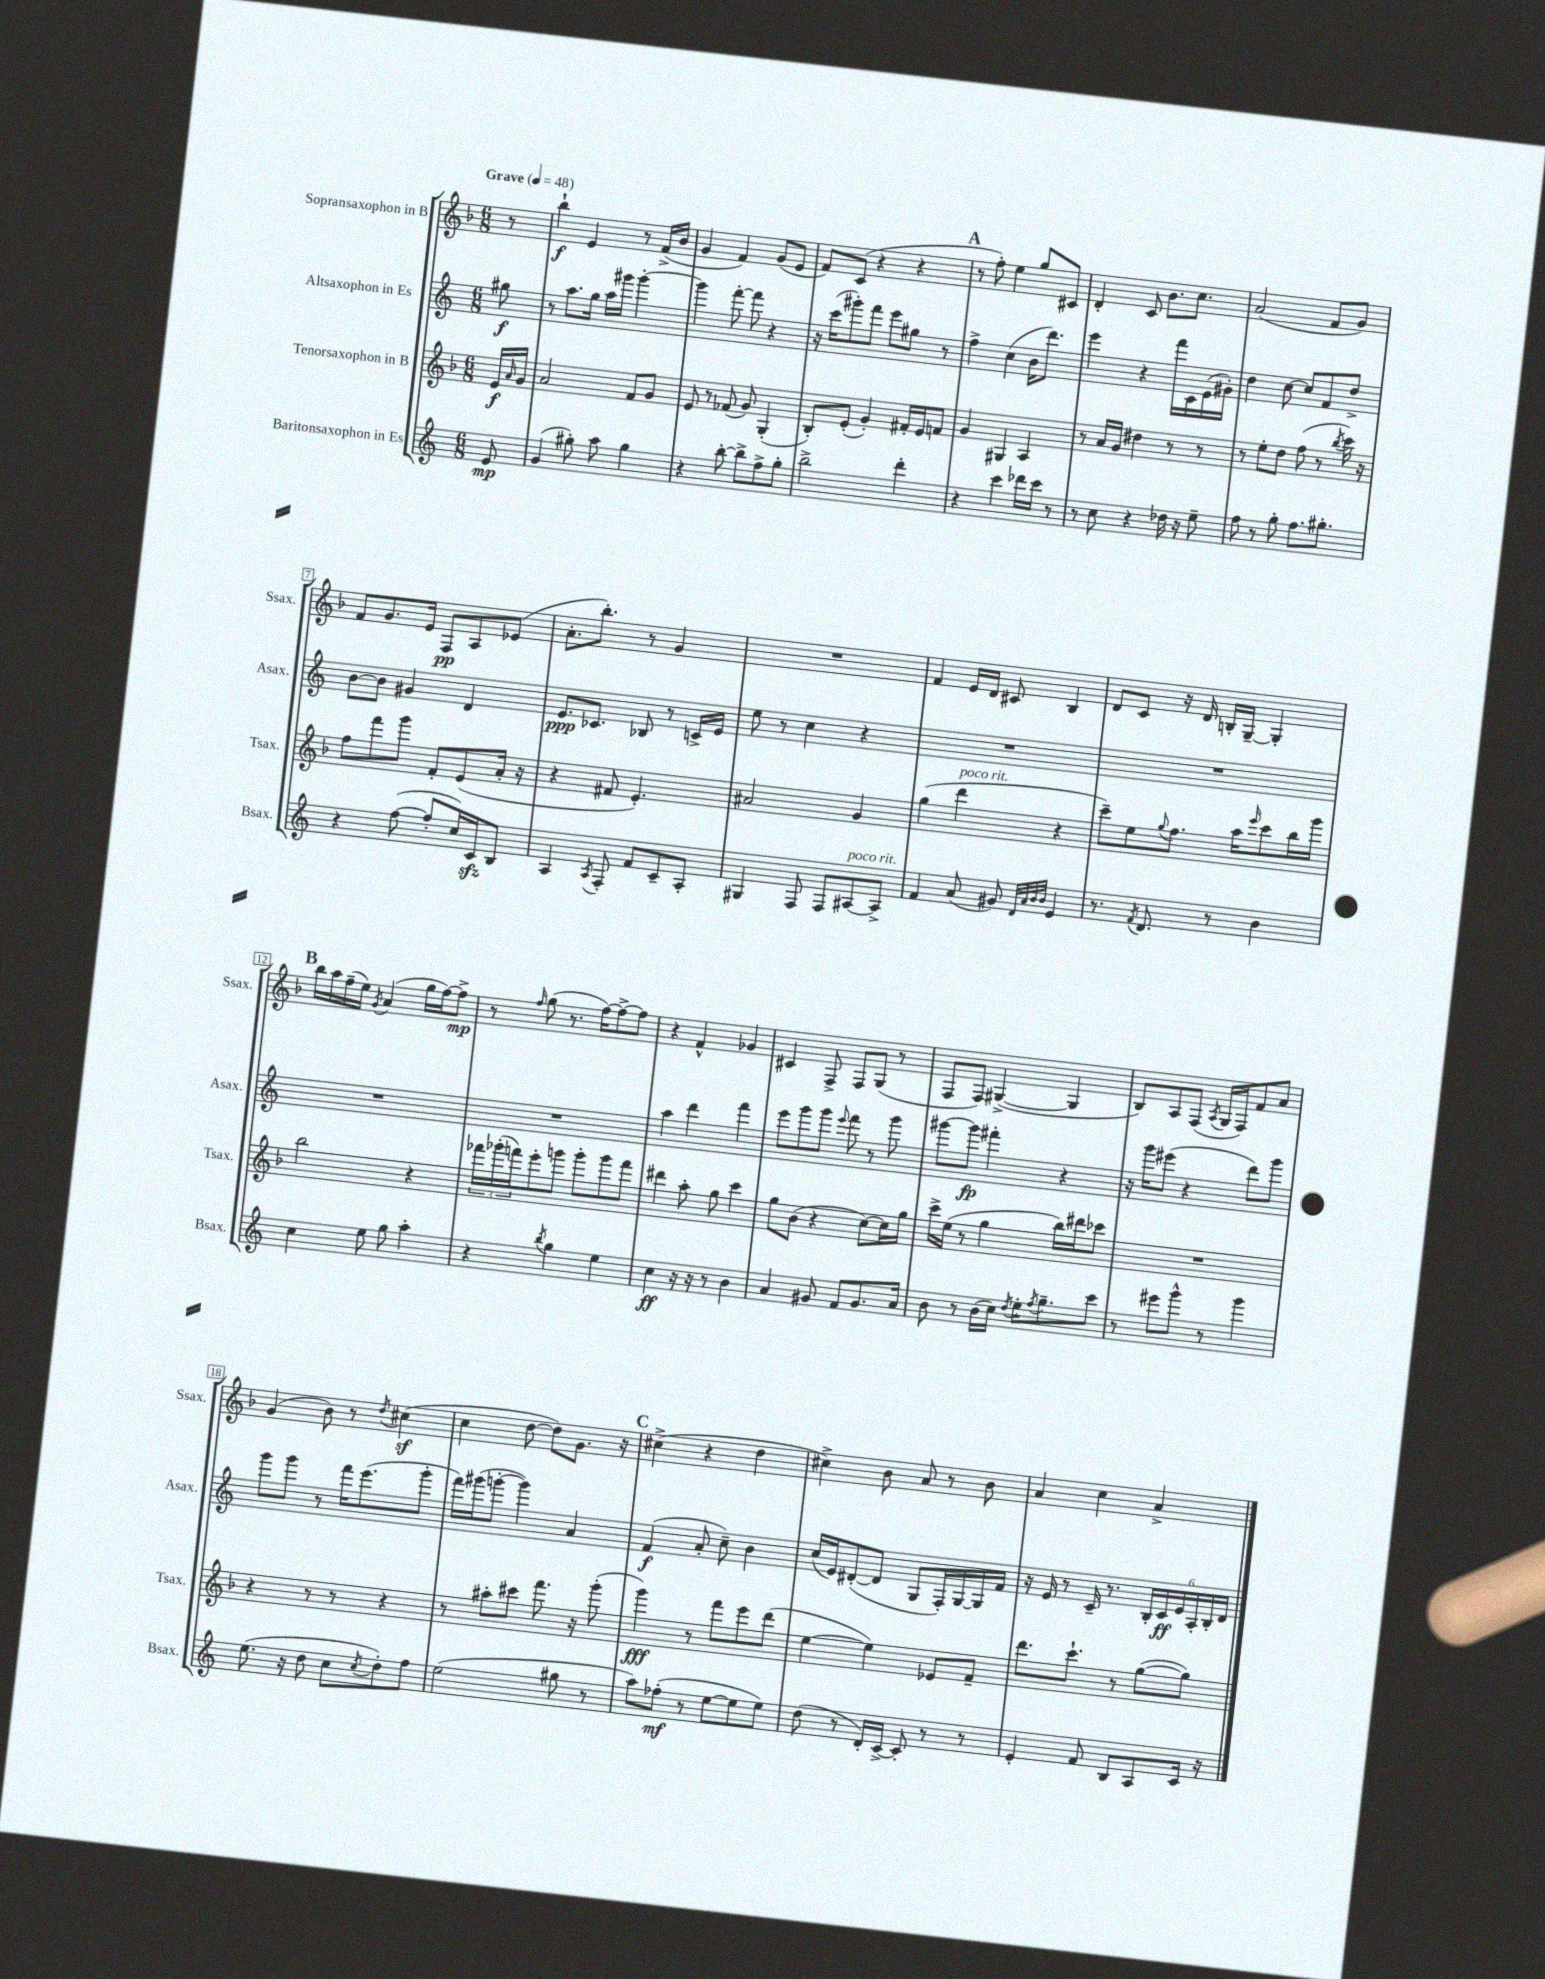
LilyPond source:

<<
\new StaffGroup <<
\new Staff = "s0" \with { instrumentName = "Sopransaxophon in B" shortInstrumentName = "Ssax." } {
    \clef treble \key f \major \numericTimeSignature \time 6/8 \partial 8 \tempo "Grave" 4 = 48
    r8 |
    bes''4-!\f e'4 r8 f'16->( bes'16 |
    g'4 f'4) g'8( e'8 |
    f'8) c'8( r4 r4 |
    \mark \markup { \bold "A" } r8 f''8-.) e''4 g''8 cis'8 |
    d'4-. c'8 bes'8. c''8. |
    a'2( f'8 g'8) |
    f'8 g'8. e'16 f8\pp a8 ees'8( |
    a'8.-. bes''8.-.) r8 g'4 |
    R2. |
    f'4 e'16 d'16 cis'8 bes4 |
    d'8 c'8 r16 d'16 b16-. g16~-- g4-. |
    \mark \markup { \bold "B" } bes''16 a''16 f''16--( e''16) \acciaccatura { g'8 } a'4( g''16 f''16~) f''8->\mp |
    r8 \grace { f''16 } g''8( r8. f''16~) f''8~-> f''8 |
    r4 f'4-^ ges'4 |
    cis'4 f8-> f8 g8( r8 |
    f8 f8) gis4~->( gis4 |
    bes8) a8 f8( \acciaccatura { a8 } g16 f16) f'8 a'8 |
    g'4( bes'8) r8 \acciaccatura { d''8 } cis''4\sf( |
    c''4 d''8~ d''8) g'8. r16 |
    \mark \markup { \bold "C" } cis''4->( r4 d''4 |
    cis''4->) bes'8 a'8 r8 bes'8 |
    a'4 c''4 a'4-> \bar "|." |
}
\new Staff = "s1" \with { instrumentName = "Altsaxophon in Es" shortInstrumentName = "Asax." } {
    \clef treble \key c \major \numericTimeSignature \time 6/8 \partial 8
    gis''8\f |
    r8 a''8. g''16 a''16 gis'''16 gis'''4~-. |
    gis'''4 f'''8~-. f'''8 r4 |
    r16 c'''16( gis'''8-.) f'''8 e'''8 gis''8 r8 |
    \mark \markup { \bold "A" } f''4-> c''4( b'16 d'''8.) |
    e'''4 r4 f'''16 c'16 e'16( gis'16-.) |
    d''4 c''8~ c''8 f'8 d''8-> |
    b'8~ b'8 gis'4 d'4 |
    e'8.\ppp ces'8. bes8 r8 c'16-> e'16 |
    e''8 r8 c''4 r4 |
    R2. |
    R2. |
    \mark \markup { \bold "B" } R2. |
    R2. |
    a''4 d'''4 f'''4 |
    e'''8 g'''8 g'''8 \appoggiatura { e'''8 } f'''8 r8 g'''8 |
    gis'''8~ gis'''8\fp fis'''4-. r4 |
    r16 g'''16 eis'''8( r4 d'''8) g'''8 |
    g'''8 g'''8 r8 f'''16 e'''8.( g'''8-. |
    f'''16) gis'''16( g'''8~-. g'''4) a'4 |
    \mark \markup { \bold "C" } f'4\f( a'8-. c''8--) b'4 |
    c''16( e'16) dis'8~-.( dis'8 g8 f16-.) g16~ g16 f'16 |
    r16 e'16 r8 c'16-- r8. \tuplet 6/4 { b16-. c'16\ff e'16 a16-. b16-. d'16 } \bar "|." |
}
\new Staff = "s2" \with { instrumentName = "Tenorsaxophon in B" shortInstrumentName = "Tsax." } {
    \clef treble \key f \major \numericTimeSignature \time 6/8 \partial 8
    e'16\f \grace { a'16 } g'16 |
    a'2 f'8 g'8 |
    e'8 r8 fes'8( g'8) g4-.( |
    bes8-.) e'8-.( g'4-.) fis'16-. e'16 f'8 |
    \mark \markup { \bold "A" } g'4 gis4 a4 |
    r8 a'16 g'16 dis''4 r8 r8 |
    r8 e''8-. d''8 f''8( r8 \acciaccatura { bes''8 } c'''16) r16 |
    f''8 f'''8 g'''8 f'8-. e'8( a'16-. r16 |
    r4 fis'8 e'4.-.) |
    ais'2 g'4 |
    g''4( d'''4^\markup { \italic "poco rit." } r4 |
    c'''8--) e''8 \appoggiatura { g''8 } f''8. a''16 \grace { e'''16 } c'''8 bes''16 g'''16 |
    \mark \markup { \bold "B" } bes''2 r4 |
    \tuplet 3/2 { fes'''16 ges'''16-.( f'''16) } e'''8-. g'''8 g'''8-. g'''8 f'''8 |
    dis'''4 a''8-. g''8 c'''4 |
    g''8 bes'8( r4 c''8~) c''16 g''16 |
    c'''16-> e''16( r8 g''4 bes''16) dis'''16 ces'''8 |
    R2. |
    r4 r8 r8 r4 |
    r8 ais''8-. cis'''8 f'''8. r16 g'''8-.( |
    \mark \markup { \bold "C" } g'''4\fff) r8 f'''8 e'''8 d'''8( |
    e''4~ e''4) ees'8 f'8-- |
    d'''8. c'''8.-! r8 g''8~( g''8) \bar "|." |
}
\new Staff = "s3" \with { instrumentName = "Baritonsaxophon in Es" shortInstrumentName = "Bsax." } {
    \clef treble \key c \major \numericTimeSignature \time 6/8 \partial 8
    e'8\mp |
    g'4( gis''8-.) a''8 gis''4 |
    r4 b''8~-. b''8-> f''8-> g''8-. |
    b''2-> d'''4-. |
    \mark \markup { \bold "A" } r4 c'''4 des'''16 c'''16 r8 |
    r8 c''8 r4 des''16 r16 e''8-- |
    f''8 r8 g''8-. f''8. gis''8.-. |
    r4 f''8~( f''8-. c''16) c'16\sfz b8 |
    a4 \acciaccatura { a8 } f8-. f'8 c'8-- a8-. |
    gis4 f8 f8 ais8~^\markup { \italic "poco rit." } ais8-> |
    f'4 a'8( gis'8) \grace { d'32 a'32 b'32 b'32 } e'4 |
    r8. \acciaccatura { f'8 } d'8. r8 b'4 |
    \mark \markup { \bold "B" } c''4 e''8 g''8 a''4-. |
    r4 \acciaccatura { b''8 } g''4 e''4 |
    c''4\ff r16 r16 r8 b'4 |
    a'4 gis'8 f'8 gis'8. a'16 |
    b'8 r8 b'16( c''16) \acciaccatura { d''8 } e''16-. \acciaccatura { f''8 } g''8.-- c'''8 |
    r8 eis'''8 g'''8-^ r8 g'''4 |
    e''8.( r16 d''8 c''8 \acciaccatura { c''8 } d''8-.) f''8 |
    e''2( gis''8 r8 |
    \mark \markup { \bold "C" } a''8) fes''8-.\mf( r8 e''8~ e''8 e''8) |
    d''8( r8 d'16-.) c'16~-> c'8-. r8 r8 |
    e'4-. f'8 b8 a8 c'16 r16 \bar "|." |
}
>>
>>
\layout { \context { \Score \override BarNumber.stencil = #(make-stencil-boxer 0.1 0.3 ly:text-interface::print) } }
